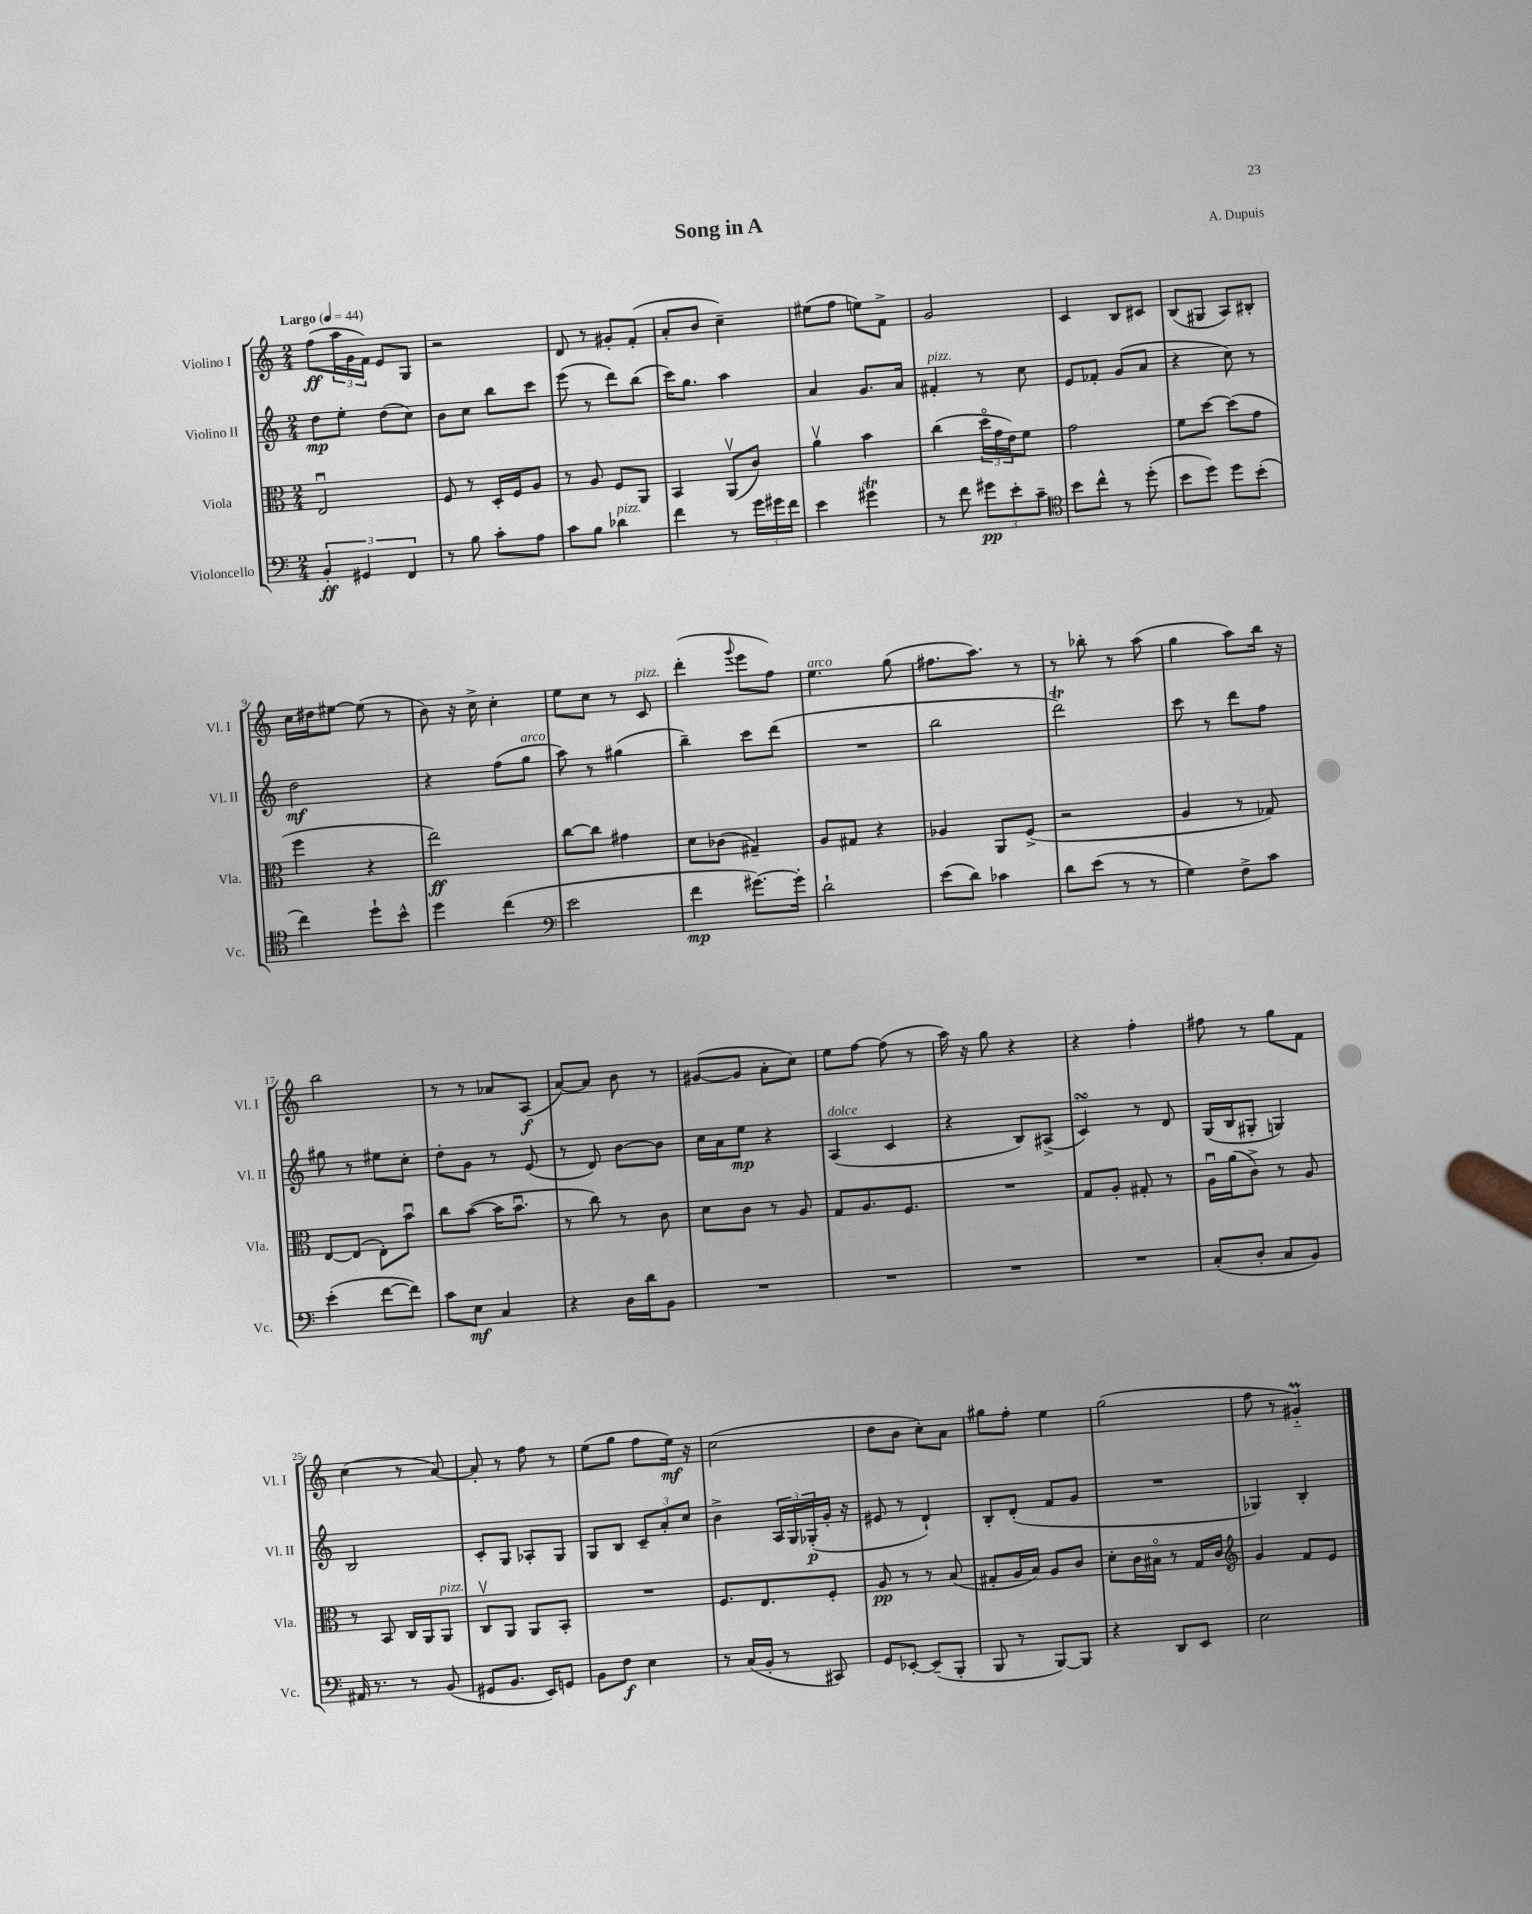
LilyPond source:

\header { title = "Song in A" composer = "A. Dupuis" }
<<
\new StaffGroup <<
\new Staff = "s0" \with { instrumentName = "Violino I" shortInstrumentName = "Vl. I" } {
    \clef treble \key c \major \numericTimeSignature \time 2/4 \tempo "Largo" 4 = 44
    f''8\ff( \tuplet 3/2 { a''16 g'16 f'16) } e'8 g8 |
    r2 |
    d'8 r8 gis'8-. f'8-.( |
    a'8-. b'8 c''4--) |
    eis''8( f''8 e''8) f'8-> |
    g'2 |
    c'4 b8 cis'8 |
    b8( gis8 a8) bis8-. |
    c''16 dis''16 eis''8~ eis''8( r8 |
    b'8) r16 c''16-> c''4-. |
    e''8 c''8 r8 c'8^\markup { \italic "pizz." } |
    d'''4-.( \appoggiatura { g'''8 } e'''8 f''8) |
    e''4.^\markup { \italic "arco" } g''8( |
    fis''8. a''8.) r8 |
    r8 bes''8-. r8 a''8( |
    g''4 a''8) b''16 r16 |
    b''2 |
    r8 r8 aes'8 a8\f( |
    a'8~) a'8 b'8 r8 |
    gis'8~( gis'8 a'8-. c''8) |
    e''8 f''8~ f''8( r8 |
    a''16) r16 g''8 r4 |
    r4 f''4-. |
    fis''8 r8 g''8 f'8 |
    c''4( r8 a'8~) |
    a'8-. r8 f''8 r8 |
    e''8( g''8 f''8 e''16\mf) r16 |
    c''2( |
    d''8 b'8 c''8-.) a'8 |
    gis''8 f''8-. e''4 |
    g''2( |
    f''8 r8 gis'4-_\prall) \bar "|." |
}
\new Staff = "s1" \with { instrumentName = "Violino II" shortInstrumentName = "Vl. II" } {
    \clef treble \key c \major \numericTimeSignature \time 2/4
    d''8\mp e''8-. d''8( c''8) |
    b'8 c''8 b''8 c'''8 |
    e'''8( r8 d'''8) b''8( |
    c'''16) g''8. a''4 |
    a'4 g'8. a'16 |
    fis'4-.^\markup { \italic "pizz." } r8 c''8 |
    e'8 fes'8-. g'8( a'8 |
    r4 c''8) r8 |
    d''2\mf |
    r4 f''8( g''8^\markup { \italic "arco" } |
    a''8) r8 gis''4( |
    b''4--) c'''8 d'''8( |
    R2 |
    b''2 |
    d'''2\trill) |
    c'''8 r8 d'''8 f''8 |
    gis''8 r8 eis''8 c''8-. |
    d''8-. g'8 r8 e'8( |
    r8 d'8) b'8~ b'8 |
    c''16 a'16 e''8\mp r4 |
    a4^\markup { \italic "dolce" }( c'4 |
    r4 b8) ais8->( |
    c'4\turn) r8 d'8 |
    g16( b16 gis8-. g4) |
    b2 |
    c'8-. g8 aes8-. g8 |
    g8 b8 \tuplet 3/2 { c'8-- a'8-. c''8 } |
    b'4-> \tuplet 3/2 { a16 g16 ges16-.\p( } g'16-. r16 |
    eis'8 r8 d'4-!) |
    b8-. d'8-.( f'8 g'8 |
    R2 |
    ges4) b4-. \bar "|." |
}
\new Staff = "s2" \with { instrumentName = "Viola" shortInstrumentName = "Vla." } {
    \clef alto \key c \major \numericTimeSignature \time 2/4
    e2\downbow |
    f8 r8 d16-. f16 a8 |
    r8 a8 f8 a,8 |
    b,4 a,8\upbow( c'8) |
    a'4\upbow b'4 |
    c''4( \tuplet 3/2 { d''16\flageolet g'16 e'16) } f'8 |
    g'2 |
    f'8 d''8~ d''8( g'8 |
    f''4 r4 |
    e''2\ff) |
    c''8~ c''8 gis'4 |
    d'8 ces'8( gis4--) |
    a8 gis8 r4 |
    aes4 a,8 f8->( |
    r2 |
    a4 r8 ges8) |
    e8~ e8( e8-.) b'8\downbow |
    c''8 b'8~( b'16 b'8.\downbow |
    r8 c''8) r8 c'8 |
    d'8 c'8 r8 a8 |
    g8 a8. f8. |
    R2 |
    g8 a8-. gis8-. r8 |
    a16\downbow a'16( c'8->) r8 a8 |
    r8 b,8 c16 a,16 a,8^\markup { \italic "pizz." } |
    c8\upbow a,8 a,8 b,8-. |
    R2 |
    f8. e8. f8-. |
    a8\pp r8 r8 b8( |
    gis8-. a16 b16) a8 c'8 |
    d'8-. c'16 bis16\flageolet r8 g16 c'16 |
    \clef treble g'4 f'8 e'8 \bar "|." |
}
\new Staff = "s3" \with { instrumentName = "Violoncello" shortInstrumentName = "Vc." } {
    \clef bass \key c \major \numericTimeSignature \time 2/4
    \tuplet 3/2 { b,4-.\ff gis,4 f,4 } |
    r8 b8 c'8-. a8 |
    c'8 b8 des'4^\markup { \italic "pizz." } |
    f'4 r8 \tuplet 3/2 { g'16 gis'16 f'16 } |
    e'4 gis'4\trill |
    r8 f'8 \tuplet 3/2 { gis'8\pp e'8-. c'8-- } |
    \clef tenor b'8 c''8-^ r8 d''8-.( |
    b'8 d''8) d''8 b'8-.( |
    c''4) d''8-! b'8-^ |
    d''4 c''4( |
    \clef bass e'2 |
    f'4\mp gis'8.~) gis'16-. |
    d'2-! |
    e'8( d'8) ces'4 |
    d'8 e'8( r8 r8 |
    g4) f8-> c'8 |
    e'4-.( f'8~ f'8) |
    c'8 e8\mf c4 |
    r4 d16 d'16 b,8 |
    R2 |
    R2 |
    R2 |
    R2 |
    c8-.( d8-. c8 b,8) |
    ais,16 r8. r8 b,8( |
    gis,8 b,8. e,16) g,8 |
    b,8 f8\f e4 |
    r8 c16( b,16-. r8 cis,8) |
    g,8 ees,8~-. ees,8--( b,,8-. |
    b,,8 r8 b,,8~) b,,8 |
    r4 d,8 e,8 |
    e2 \bar "|." |
}
>>
>>
